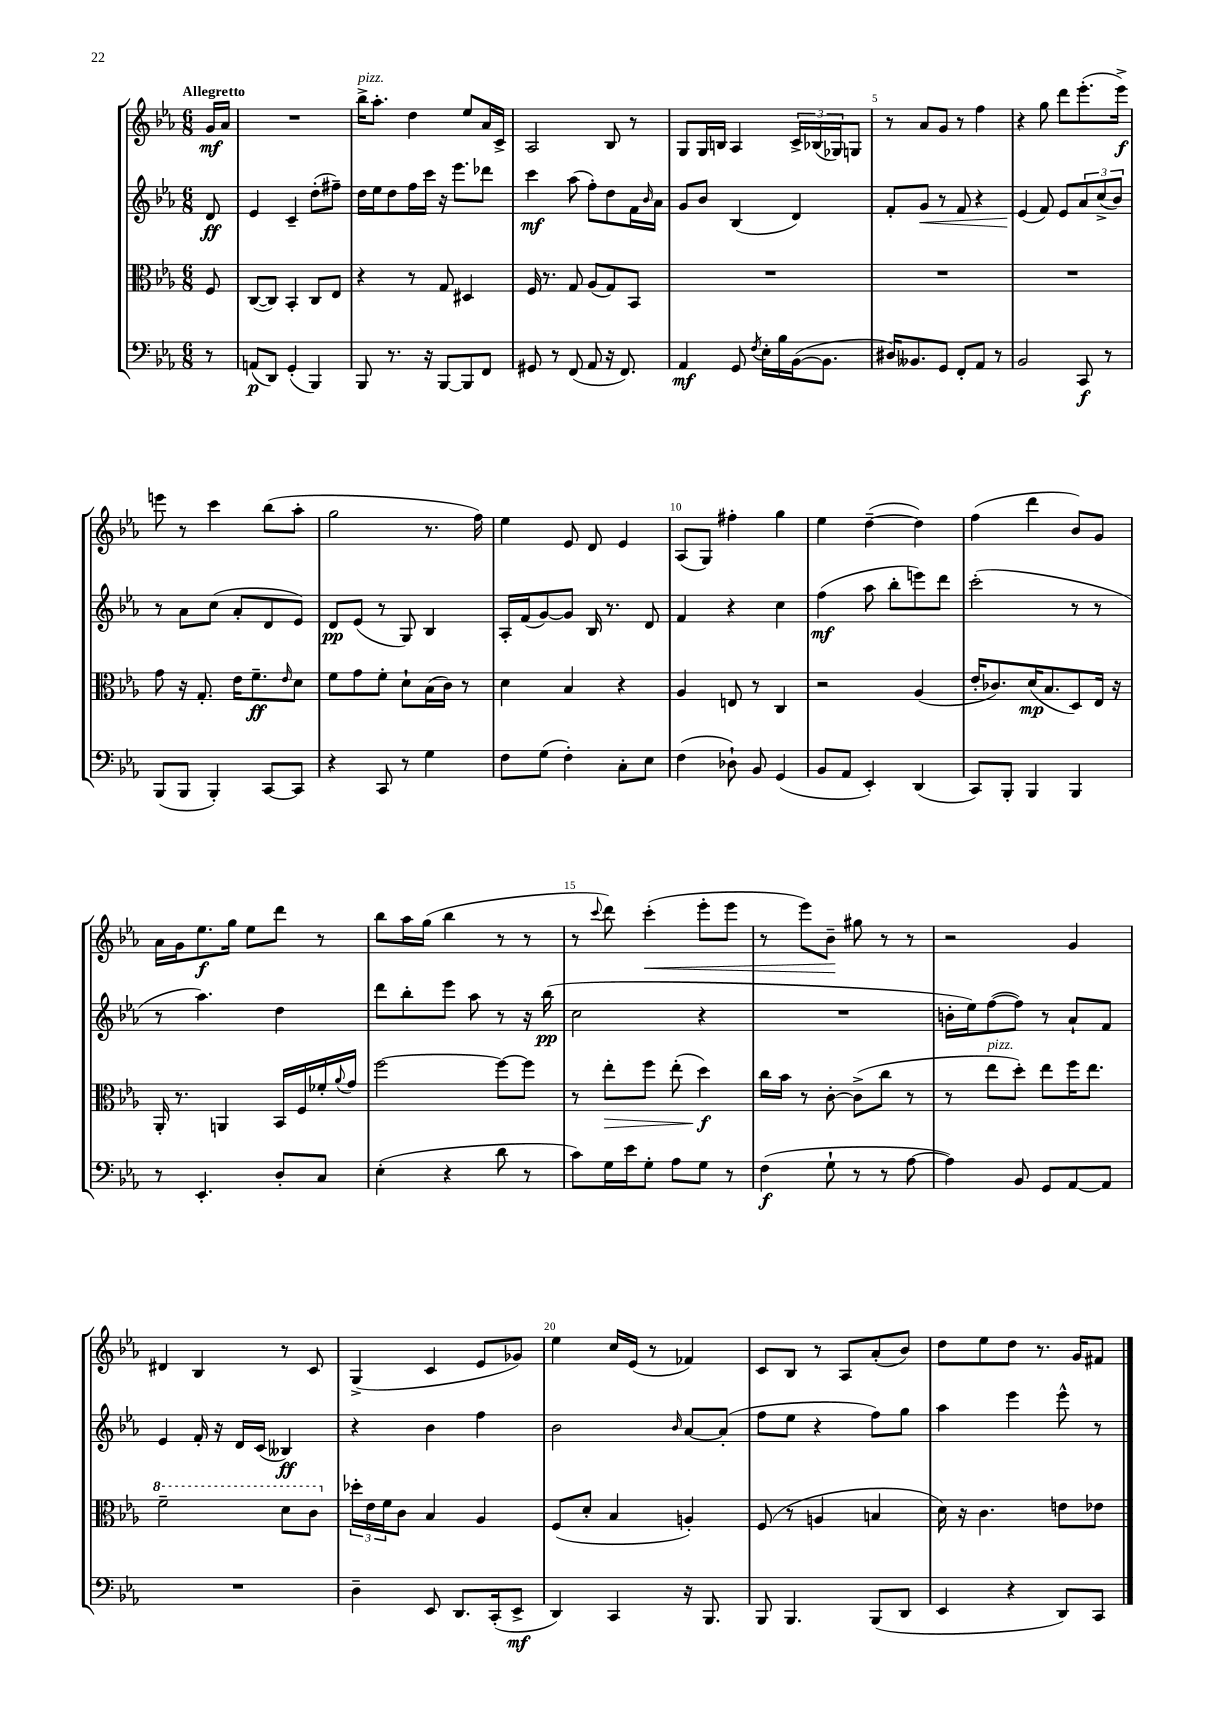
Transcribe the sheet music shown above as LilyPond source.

<<
\new StaffGroup <<
\new Staff = "s0" {
    \clef treble \key ees \major \numericTimeSignature \time 6/8 \partial 8 \tempo "Allegretto"
    g'16\mf aes'16 |
    R2. |
    bes''16->^\markup { \italic "pizz." } aes''8.-. d''4 ees''8 aes'16 c'16-> |
    aes2 bes8 r8 |
    g8 g16 b16 aes4 \tuplet 3/2 { c'16-> bes16( ges16) } g8 |
    r8 aes'8 g'8 r8 f''4 |
    r4 g''8 d'''8 ees'''8.-.( ees'''16->\f) |
    e'''8 r8 c'''4 bes''8( aes''8-. |
    g''2 r8. f''16) |
    ees''4 ees'8 d'8 ees'4 |
    aes8( g8) fis''4-. g''4 |
    ees''4 d''4~--( d''4) |
    f''4( d'''4 bes'8) g'8 |
    aes'16 g'16 ees''8.\f g''16 ees''8 d'''8 r8 |
    bes''8 aes''16 g''16( bes''4 r8 r8 |
    r8 \appoggiatura { c'''8 } d'''8) c'''4-.\<( ees'''8-. ees'''8 |
    r8 ees'''8) bes'8--\! gis''8 r8 r8 |
    r2 g'4 |
    dis'4 bes4 r8 c'8 |
    g4->( c'4 ees'8 ges'8) |
    ees''4 c''16 ees'16( r8 fes'4) |
    c'8 bes8 r8 aes8 aes'8-.( bes'8) |
    d''8 ees''8 d''8 r8. g'16 fis'8 \bar "|." |
}
\new Staff = "s1" {
    \clef treble \key ees \major \numericTimeSignature \time 6/8 \partial 8
    d'8\ff |
    ees'4 c'4-- d''8-.( fis''8--) |
    d''16 ees''16 d''8 f''16 c'''16 r16 ees'''8. des'''8 |
    c'''4\mf aes''8( f''8-.) d''8 f'16 \grace { bes'16 } aes'16 |
    g'8 bes'8 bes4( d'4) |
    f'8-. g'8\< r8 f'8 r4 |
    ees'4\!( f'8) ees'8 \tuplet 3/2 { aes'8 c''8->( bes'8) } |
    r8 aes'8 c''8( aes'8-. d'8 ees'8) |
    d'8\pp ees'8( r8 g8) bes4 |
    aes16-. f'16( g'8~) g'8 bes16 r8. d'8 |
    f'4 r4 c''4 |
    f''4\mf( aes''8 bes''8-. e'''8) d'''8 |
    c'''2-.( r8 r8 |
    r8 aes''4.) d''4 |
    d'''8 bes''8-. ees'''8 aes''8 r8 r16 bes''16\pp( |
    c''2 r4 |
    R2. |
    b'16-. ees''16) f''8~( f''8) r8 aes'8-! f'8 |
    ees'4 f'16-. r16 d'16 c'16( beses4\ff) |
    r4 bes'4 f''4 |
    bes'2 \grace { bes'16 } aes'8~ aes'8-.( |
    f''8 ees''8 r4 f''8) g''8 |
    aes''4 ees'''4 ees'''8-^ r8 \bar "|." |
}
\new Staff = "s2" {
    \clef alto \key ees \major \numericTimeSignature \time 6/8 \partial 8
    f8 |
    c8~( c8) bes,4-. c8 ees8 |
    r4 r8 g8 dis4 |
    f16 r8. g8 aes8( g8) bes,8 |
    R2. |
    R2. |
    R2. |
    g'8 r16 g8.-. ees'16 f'8.--\ff \grace { ees'16 } d'8 |
    f'8 g'8 f'8-. d'8-! bes16( c'16) r8 |
    d'4 bes4 r4 |
    aes4 e8 r8 c4 |
    r2 aes4( |
    ees'16-. ces'8.) d'16\mp( bes8. d8) ees16 r16 |
    aes,16-. r8. a,4 bes,16 f16 fes'16-. \appoggiatura { aes'8 } g'16 |
    f''2~ f''8~ f''8 |
    r8 ees''8-.\> f''8 ees''8-.( d''4\f\!) |
    c''16 bes'16 r8 c'8~-. c'8->( c''8 r8 |
    r8 ees''8^\markup { \italic "pizz." } d''8-.) ees''8 f''16 ees''8. |
    \ottava #1 f''2-- d''8 c''8 \ottava #0 |
    \tuplet 3/2 { des''16-. ees'16 f'16 } c'8 bes4 aes4 |
    f8( d'8-. bes4 a4-.) |
    f8( r8 a4 b4 |
    d'16) r16 c'4. e'8 ees'8 \bar "|." |
}
\new Staff = "s3" {
    \clef bass \key ees \major \numericTimeSignature \time 6/8 \partial 8
    r8 |
    a,8\p( d,8) g,4-.( bes,,4) |
    bes,,8 r8. r16 bes,,8~ bes,,8 f,8 |
    gis,8 r8 f,8( aes,8 r16 f,8.) |
    aes,4\mf g,8 \acciaccatura { f8 } ees16-. bes16 bes,16~( bes,8. |
    dis16) beses,8. g,8 f,8-. aes,8 r8 |
    bes,2 c,8\f r8 |
    bes,,8( bes,,8 bes,,4-.) c,8~ c,8 |
    r4 c,8 r8 g4 |
    f8 g8( f4-.) c8-. ees8 |
    f4( des8-!) bes,8 g,4( |
    bes,8 aes,8 ees,4-.) d,4( |
    c,8) bes,,8-. bes,,4 bes,,4 |
    r8 ees,4.-. d8-. c8 |
    ees4-.( r4 d'8 r8 |
    c'8) g16 ees'16 g8-. aes8 g8 r8 |
    f4\f( g8-! r8 r8 aes8~ |
    aes4) bes,8 g,8 aes,8~ aes,8 |
    R2. |
    d4-- ees,8 d,8. c,16-.( ees,8->\mf |
    d,4) c,4 r16 bes,,8. |
    bes,,8 bes,,4. bes,,8( d,8 |
    ees,4 r4 d,8) c,8 \bar "|." |
}
>>
>>
\layout { \context { \Score \override BarNumber.break-visibility = ##(#f #t #t) barNumberVisibility = #(every-nth-bar-number-visible 5) } }
